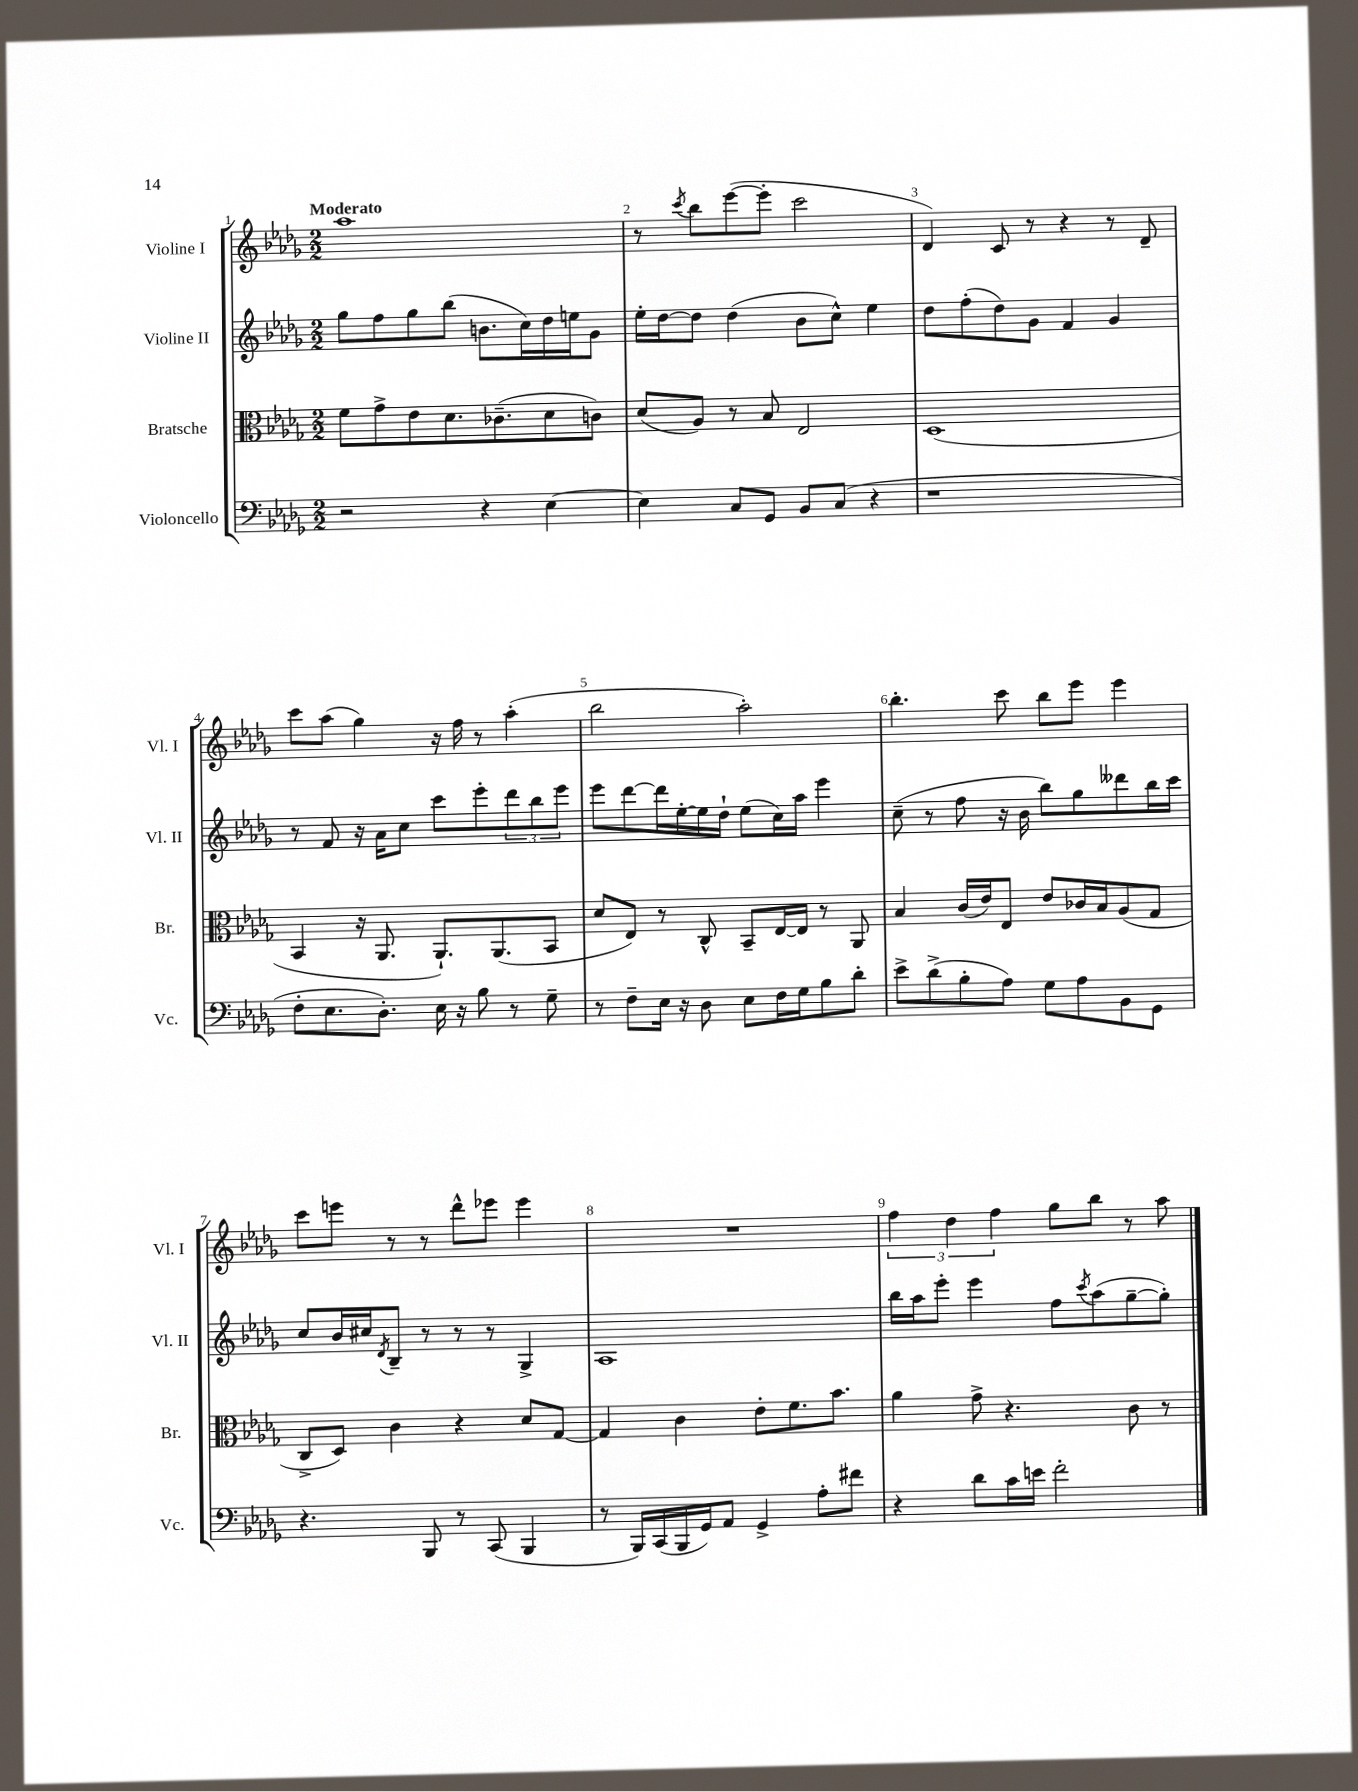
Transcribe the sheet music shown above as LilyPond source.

<<
\new StaffGroup <<
\new Staff = "s0" \with { instrumentName = "Violine I" shortInstrumentName = "Vl. I" } {
    \clef treble \key des \major \numericTimeSignature \time 2/2 \tempo "Moderato"
    aes''1 |
    r8 \acciaccatura { c'''8 } bes''8 ees'''8~( ees'''8-. c'''2 |
    des'4) c'8 r8 r4 r8 des'8-- |
    c'''8 aes''8( ges''4) r16 f''16 r8 aes''4-.( |
    bes''2 aes''2-.) |
    bes''4.-. c'''8 bes''8 ees'''8 ees'''4 |
    c'''8 e'''8 r8 r8 des'''8-^ ees'''8 ees'''4 |
    R1 |
    \tuplet 3/2 { f''4 des''4 f''4 } ges''8 bes''8 r8 aes''8 \bar "|." |
}
\new Staff = "s1" \with { instrumentName = "Violine II" shortInstrumentName = "Vl. II" } {
    \clef treble \key des \major \numericTimeSignature \time 2/2
    ges''8 f''8 ges''8 bes''8( b'8. c''16) des''16 e''16 ges'8 |
    ees''16-. des''16~ des''8 des''4( bes'8 c''8-^) ees''4 |
    des''8 f''8-.( des''8) ges'8 f'4 ges'4 |
    r8 f'8 r16 aes'16 c''8 c'''8 ees'''8-. \tuplet 3/2 { des'''8 bes''8 ees'''8 } |
    ees'''8 des'''8~ des'''16 ees''16~-. ees''16 des''16-! ees''8( c''16) aes''16 ees'''4 |
    c''8--( r8 f''8 r16 bes'16 bes''8) ges''8 deses'''8 bes''16 c'''16 |
    c''8 bes'16 cis''16 \acciaccatura { des'8 } bes8-- r8 r8 r8 ges4-> |
    aes1 |
    bes''16 aes''16 ees'''8-. ees'''4 f''8 \acciaccatura { c'''8 } aes''8( ges''8~-- ges''8-.) \bar "|." |
}
\new Staff = "s2" \with { instrumentName = "Bratsche" shortInstrumentName = "Br." } {
    \clef alto \key des \major \numericTimeSignature \time 2/2
    f'8 ges'8-> ees'8 des'8. ces'8.--( des'8 c'8) |
    des'8( aes8) r8 bes8 ees2 |
    des1( |
    bes,4 r16 aes,8. aes,8.-!) aes,8.( bes,8 |
    des'8 ees8) r8 c8-^ bes,8-- ees16~ ees16 r8 aes,8 |
    bes4 c'16( ees'16) ees8 ees'8 ces'16 bes16 aes8( ges8 |
    c8-> des8) c'4 r4 des'8 ges8~ |
    ges4 c'4 ees'8-. f'8. bes'8. |
    aes'4 ges'8-> r4. c'8 r8 \bar "|." |
}
\new Staff = "s3" \with { instrumentName = "Violoncello" shortInstrumentName = "Vc." } {
    \clef bass \key des \major \numericTimeSignature \time 2/2
    r2 r4 ees4~ |
    ees4 c8 ges,8 bes,8 c8( r4 |
    r1 |
    f8-. ees8. des8.-.) ees16 r16 bes8 r8 ges8-- |
    r8 f8-- ees16 r16 des8 ees8 f16 ges16 bes8 des'8-. |
    ees'8-> des'8->( bes8-. aes8) ges8 aes8 bes,8 ges,8 |
    r4. bes,,8 r8 c,8( bes,,4 |
    r8 bes,,16) c,16( bes,,16 ges,16) aes,8 ges,4-> aes8-. fis'8 |
    r4 des'8 c'16 e'16 f'2-. \bar "|." |
}
>>
>>
\layout { \context { \Score \override BarNumber.break-visibility = ##(#f #t #t) barNumberVisibility = #all-bar-numbers-visible } }
